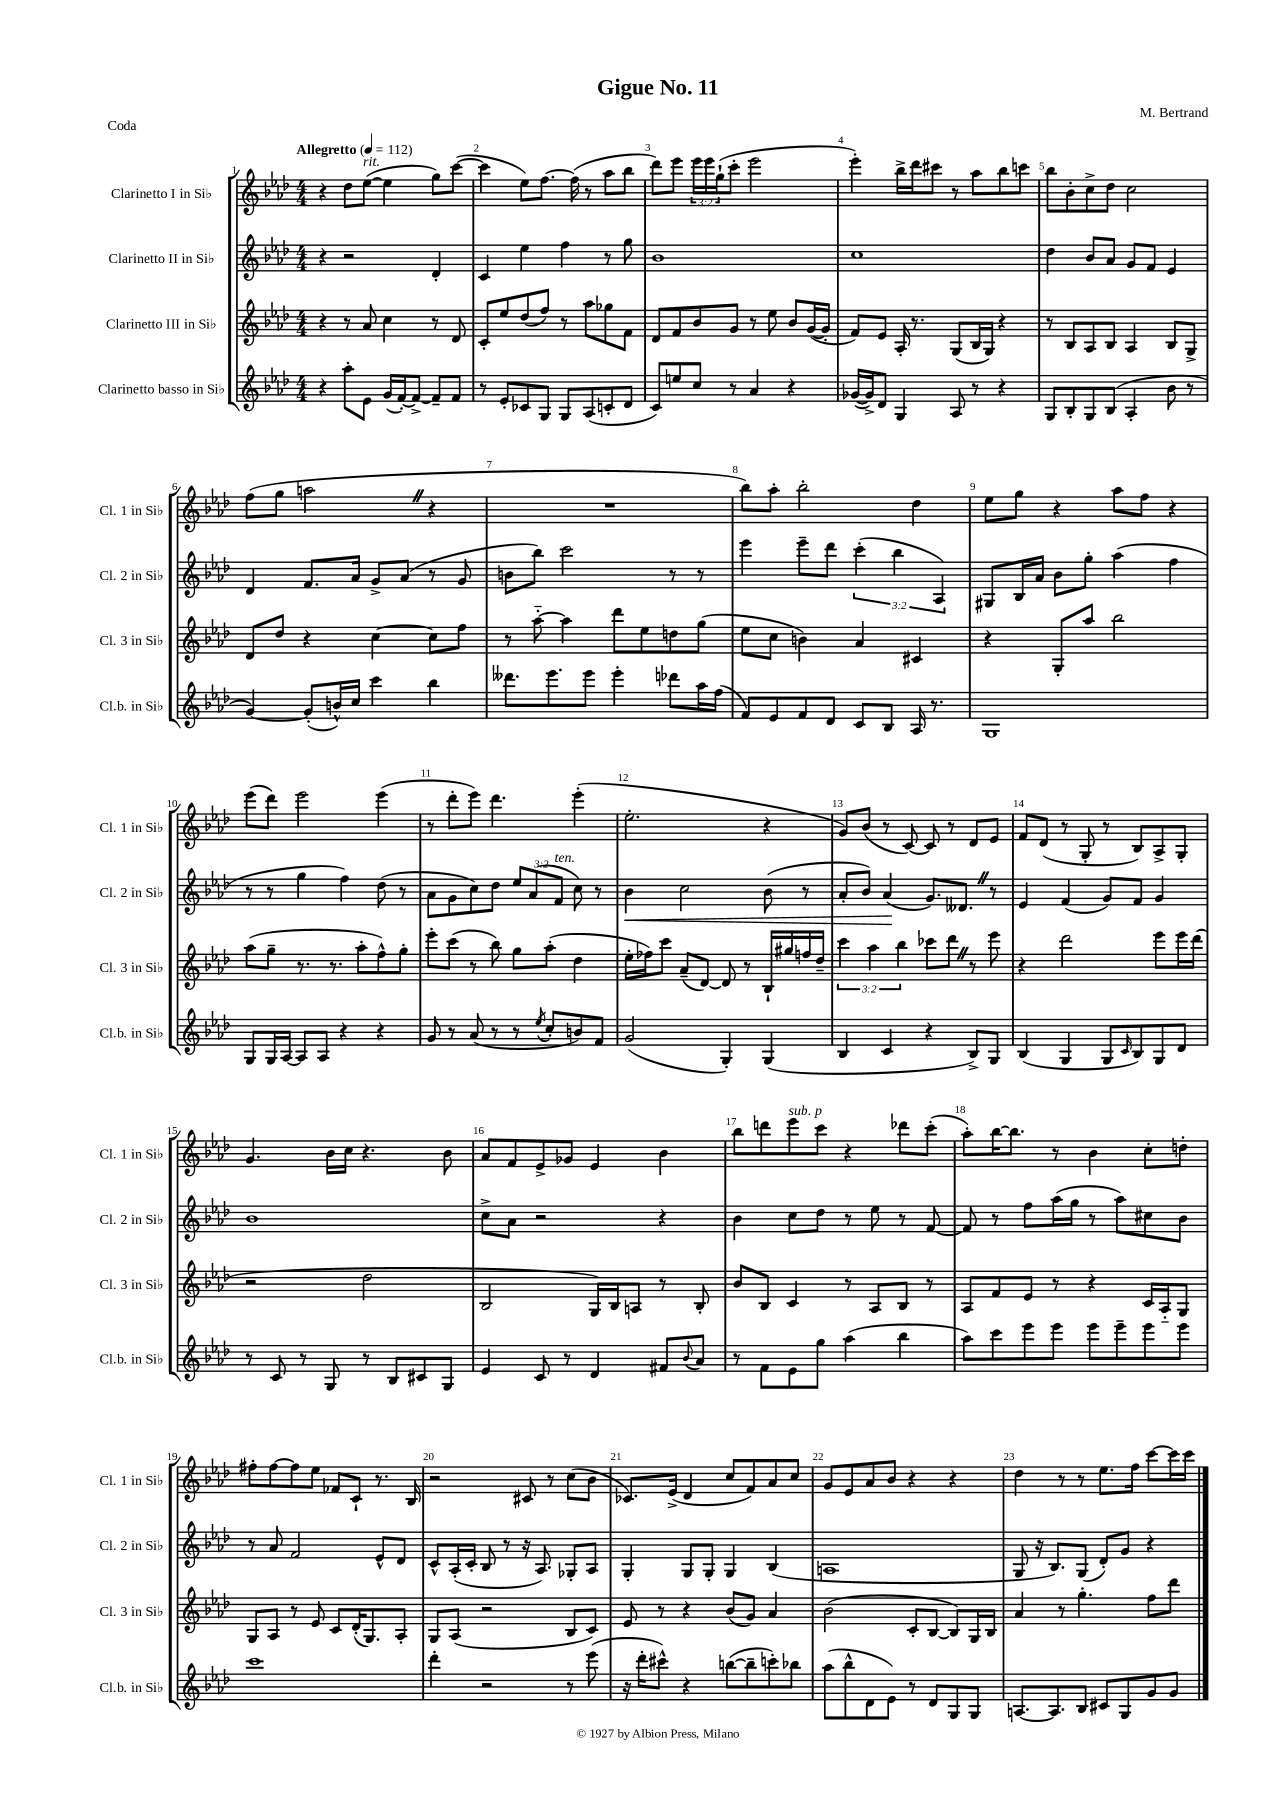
\header { title = "Gigue No. 11" composer = "M. Bertrand" piece = "Coda" }
<<
\new StaffGroup <<
\new Staff = "s0" \with { instrumentName = "Clarinetto I in Sib" shortInstrumentName = "Cl. 1 in Sib" } {
    \clef treble \key aes \major \numericTimeSignature \time 4/4 \override Staff.TupletNumber.text = #tuplet-number::calc-fraction-text \tempo "Allegretto" 4 = 112
    r4 des''8 ees''8~^\markup { \italic "rit." }( ees''4 g''8) c'''8~( |
    c'''4 ees''8) f''8.~ f''16( r8 aes''8 bes''8 |
    des'''8) ees'''8 \tuplet 3/2 { ees'''16 ees'''16 g''16-!( } c'''8-. ees'''2 |
    ees'''4-.) bes''16-> des'''16 cis'''8 r8 aes''8 bes''8 c'''8 |
    bes''8 bes'8-. c''8-> des''8 c''2 |
    f''8( g''8 a''2 \once \override BreathingSign.text = \markup { \musicglyph "scripts.caesura.straight" } \breathe r4 |
    R1 |
    bes''8) aes''8-. bes''2-. des''4 |
    ees''8 g''8 r4 aes''8 f''8 r4 |
    ees'''8( des'''8) ees'''2 ees'''4( |
    r8 des'''8-. ees'''8) des'''4. ees'''4-.( |
    ees''2.-. r4 |
    g'8) bes'8( r8 c'8~) c'8 r8 des'8 ees'8 |
    f'8 des'8( r8 g8-. r8 bes8) aes8-> g8-. |
    g'4. bes'16 c''16 r4. bes'8 |
    aes'8 f'8 ees'8-> ges'8 ees'4 bes'4 |
    bes''8 d'''8 ees'''8^\markup { \italic "sub. p" } c'''8 r4 des'''8 c'''8-.( |
    aes''8-.) bes''16~ bes''8. r8 bes'4 c''8-. d''8-. |
    fis''8-. fis''8~ fis''8 ees''8 fes'8 c'8-! r8. bes16 |
    r2 cis'8 r8 c''8( bes'8 |
    ces'8.) ees'16->( des'4 c''8 f'8) aes'8 c''8 |
    g'8 ees'8 aes'8 bes'8 r4 r4 |
    des''4 r8 r8 ees''8. f''16 c'''8~ c'''16 c'''16 \bar "|." |
}
\new Staff = "s1" \with { instrumentName = "Clarinetto II in Sib" shortInstrumentName = "Cl. 2 in Sib" } {
    \clef treble \key aes \major \numericTimeSignature \time 4/4 \override Staff.TupletNumber.text = #tuplet-number::calc-fraction-text
    r4 r2 des'4-. |
    c'4 ees''4 f''4 r8 g''8 |
    bes'1 |
    c''1 |
    des''4 bes'8 aes'8 g'8 f'8 ees'4 |
    des'4 f'8. aes'16 g'8-> aes'8( r8 g'8 |
    b'8 bes''8) c'''2 r8 r8 |
    ees'''4 ees'''8-- des'''8 \tuplet 3/2 { c'''4-.( bes''4 aes4) } |
    gis8 bes16 aes'16 bes'8 g''8-. aes''4( f''4 |
    r8 r8 g''4 f''4) des''8( r8 |
    aes'8 g'8 c''8) des''8 \tuplet 3/2 { ees''8 aes'8( f'8^\markup { \italic "ten." } } c''8) r8 |
    bes'4\< c''2 bes'8( r8 |
    aes'8-. bes'8) aes'4\!( g'8.) deses'8. \once \override BreathingSign.text = \markup { \musicglyph "scripts.caesura.straight" } \breathe r8 |
    ees'4 f'4( g'8) f'8 g'4 |
    bes'1 |
    c''8-> aes'8 r2 r4 |
    bes'4 c''8 des''8 r8 ees''8 r8 f'8~ |
    f'8 r8 f''8 aes''16( g''16 r8 aes''8) cis''8 bes'8 |
    r8 aes'8 f'2 ees'8-^ des'8 |
    c'8-^ aes16-.( c'16-. bes8 r8 r16 aes8.) ges8-. aes8 |
    g4-. g8 g8-. g4 bes4( |
    a1 |
    g8 r16 bes8.) g8( des'8-.) g'8 r4 \bar "|." |
}
\new Staff = "s2" \with { instrumentName = "Clarinetto III in Sib" shortInstrumentName = "Cl. 3 in Sib" } {
    \clef treble \key aes \major \numericTimeSignature \time 4/4 \override Staff.TupletNumber.text = #tuplet-number::calc-fraction-text
    r4 r8 aes'8 c''4 r8 des'8 |
    c'8-. ees''8 des''8( f''8) r8 aes''8 ges''8 f'8 |
    des'8 f'8 bes'8 g'8 r8 ees''8 bes'8 g'16~( g'16-. |
    f'8) ees'8 aes16-. r8. g8( bes16 g16) r4 |
    r8 bes8 aes8 bes8 aes4 bes8 g8-> |
    des'8 des''8 r4 c''4~ c''8 f''8 |
    r8 aes''8~-_ aes''4 des'''8 ees''8 d''8 g''8( |
    ees''8 c''8 b'4) aes'4 cis'4 |
    r4 g8-. aes''8 bes''2 |
    aes''8( g''8-- r8. r8. aes''8-. f''8-^) g''8-. |
    ees'''8-. c'''8( r8 bes''8) g''8 aes''8-.( des''4 |
    ees''16-. fes''16) c'''8 aes'8--( des'8~) des'8 r8 bes16-! gis''16 f''16 des''16-- |
    \tuplet 3/2 { c'''4 aes''4 bes''4 } ces'''8 des'''8 \once \override BreathingSign.text = \markup { \musicglyph "scripts.caesura.straight" } \breathe r8 ees'''8 |
    r4 des'''2 ees'''8 ees'''16 des'''16( |
    r2 des''2 |
    bes2 g16) bes16 a8 r8 bes8-. |
    bes'8 bes8 c'4 r8 aes8 bes8 r8 |
    aes8 f'8 ees'8 r8 r4 c'16 aes16-_ g8 |
    g8 aes8 r8 ees'8 c'8 des'16-.( g8.) aes8-. |
    g8 aes8( r2 bes8 c'8) |
    ees'8 r8 r4 bes'8( g'8) aes'4 |
    bes'2( c'8-. bes8~ bes8) g16 bes16 |
    aes'4 r8 g''4.-. f''8 des'''8 \bar "|." |
}
\new Staff = "s3" \with { instrumentName = "Clarinetto basso in Sib" shortInstrumentName = "Cl.b. in Sib" } {
    \clef treble \key aes \major \numericTimeSignature \time 4/4
    r4 aes''8-. ees'8 g'16( f'16~-.) f'8~-> f'8-- f'8 |
    r8 ees'8-. ces'8 g8 g8 aes8( c'8-. des'8 |
    c'8) e''8 c''8 r8 aes'4 r4 |
    ges'16~( ges'16->) des'8 g4 aes8 r8 r4 |
    g8 bes8-. g8 bes8( aes4-. bes'8 r8 |
    g'4~) g'8-.( b'16-^) c''16 c'''4 bes''4 |
    deses'''8. ees'''8. ees'''8 ees'''4-. des'''8 aes''16 f''16( |
    f'8) ees'8 f'8 des'8 c'8 bes8 aes16 r8. |
    g1 |
    g8 g16 aes16~ aes8 aes8 r4 r4 |
    g'8 r8 aes'8( r8 r8 \acciaccatura { ees''8 } c''8-. b'8) f'8 |
    g'2( g4-.) g4( |
    bes4 c'4 r4 bes8->) g8 |
    bes4( g4 g8 \grace { c'16 } bes8) g8 des'8 |
    r8 c'8 r8 g8 r8 bes8 cis'8 g8 |
    ees'4 c'8 r8 des'4 fis'8 \appoggiatura { bes'8 } aes'8 |
    r8 f'8 ees'8 g''8 aes''4( bes''4 |
    aes''8) c'''8 ees'''8 ees'''8 ees'''8 ees'''8-- ees'''8 ees'''8 |
    c'''1 |
    des'''4-. r2 r8 ees'''8( |
    r16 des'''16-. cis'''8-^) r4 b''8~( b''8-- c'''8-.) bes''8 |
    aes''8( bes''8-^ des'8 ees'8) r8 des'8 g8 g8 |
    a8.~ a8. bes8 cis'8 g8 g'8 g'8 \bar "|." |
}
>>
>>
\layout { \context { \Score \override BarNumber.break-visibility = ##(#f #t #t) barNumberVisibility = #all-bar-numbers-visible } }
